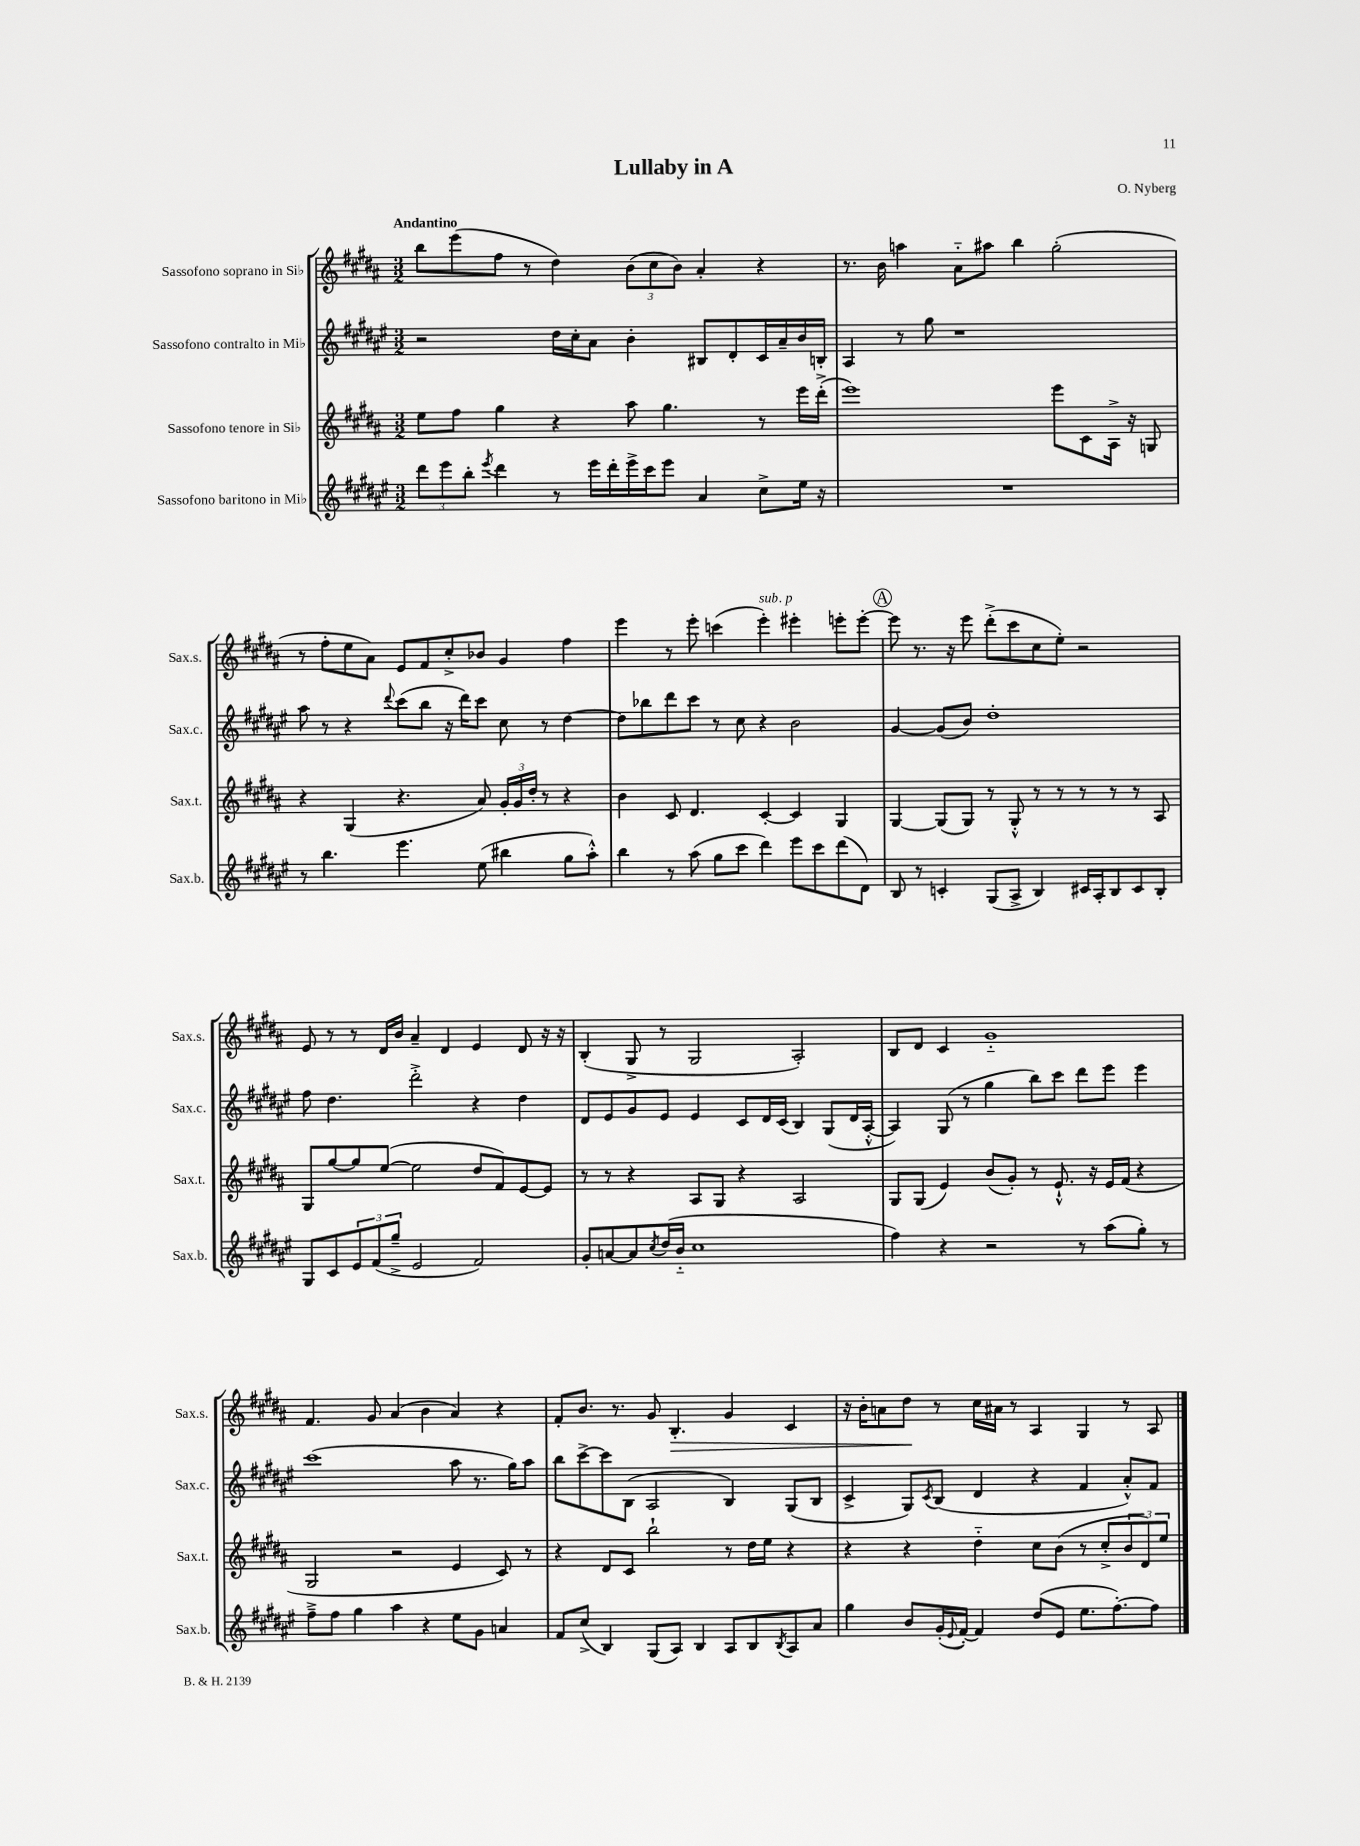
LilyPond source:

\header { title = "Lullaby in A" composer = "O. Nyberg" }
<<
\new StaffGroup <<
\new Staff = "s0" \with { instrumentName = "Sassofono soprano in Sib" shortInstrumentName = "Sax.s." } {
    \clef treble \key b \major \numericTimeSignature \time 3/2 \tempo "Andantino"
    b''8 e'''8( fis''8 r8 dis''4) \tuplet 3/2 { b'8( cis''8 b'8) } ais'4-. r4 |
    r8. b'16 a''4 ais'8-_ ais''8 b''4 gis''2-.( |
    r8 fis''8-. e''8 ais'8) e'8 fis'8 cis''8-.-> bes'8 gis'4 fis''4 |
    e'''4 r8 e'''8-. c'''4( e'''4-.^\markup { \italic "sub. p" }) eis'''4-. e'''8-. e'''8~-. |
    \mark \markup { \circle "A" } e'''8 r8. r16 e'''8 dis'''8-.->( cis'''8 cis''8 e''8-.) r2 |
    e'8 r8 r8 dis'16 b'16 ais'4-- dis'4 e'4 dis'8 r16 r16 |
    b4-.( gis8-> r8 gis2 ais2-.) |
    b8 dis'8 cis'4 gis'1-_ |
    fis'4. gis'8 ais'4( b'4 ais'4) r4 |
    fis'8-. b'8. r8. gis'8 b4.-.\> gis'4 cis'4 |
    r16 b'16-. a'8 dis''8\! r8 cis''16 ais'16 r8 ais4 gis4 r8 ais8 \bar "|." |
}
\new Staff = "s1" \with { instrumentName = "Sassofono contralto in Mib" shortInstrumentName = "Sax.c." } {
    \clef treble \key fis \major \numericTimeSignature \time 3/2
    r2 dis''16 cis''16-. ais'8 b'4-. bis8 dis'8-. cis'16 ais'16-- b'16 b16-. |
    ais4 r8 gis''8 r1 |
    ais''8 r8 r4 \appoggiatura { dis'''8 } cis'''8( b''8 r16 dis'''16) cis'''8 cis''8 r8 dis''4~ |
    dis''8 bes''8 dis'''8 cis'''8 r8 cis''8 r4 b'2 |
    \mark \markup { \circle "A" } gis'4~ gis'8( b'8) dis''1-. |
    fis''8 dis''4. dis'''2-.-> r4 dis''4 |
    dis'8 eis'8 gis'8 eis'8 eis'4 cis'8 dis'16 cis'16( b4) gis8( dis'16 ais16~-.-^ |
    ais4) gis8( r8 gis''4 b''8) cis'''8 dis'''8 eis'''8 eis'''4 |
    cis'''1( ais''8 r8. gis''16) ais''8 |
    b''8 cis'''8~-> cis'''8 b8( ais2 b4) gis8( b8 |
    cis'4-> gis8) \acciaccatura { cis'8 } b8( dis'4 r4 fis'4 ais'8-.-^) fis'8 \bar "|." |
}
\new Staff = "s2" \with { instrumentName = "Sassofono tenore in Sib" shortInstrumentName = "Sax.t." } {
    \clef treble \key b \major \numericTimeSignature \time 3/2
    e''8 fis''8 gis''4 r4 ais''8 gis''4. r8 e'''16 dis'''16-.->( |
    e'''1) e'''8 cis'8 ais16-> r16 g8 |
    r4 gis4( r4. ais'8) \tuplet 3/2 { gis'16-. gis'16 dis''16-. } r8 r4 |
    b'4 cis'8 dis'4. cis'4~-. cis'4 gis4 |
    \mark \markup { \circle "A" } gis4~ gis8( gis8) r8 gis8-.-^ r8 r8 r8 r8 r8 ais8 |
    gis8 gis''8~ gis''8 e''8~( e''2 dis''8 fis'8) e'8~ e'8 |
    r8 r8 r4 ais8 gis8 r4 ais2 |
    gis8 gis8( e'4) b'8( gis'8-.) r8 e'8.-!-^ r16 e'16 fis'16( r4 |
    gis2 r2 e'4 cis'8) r8 |
    r4 dis'8 cis'8 b''2-! r8 dis''16 e''16 r4 |
    r4 r4 dis''4-_ cis''8 b'8( r8 cis''8-.-> \tuplet 3/2 { b'8 dis'8) e''8 } \bar "|." |
}
\new Staff = "s3" \with { instrumentName = "Sassofono baritono in Mib" shortInstrumentName = "Sax.b." } {
    \clef treble \key fis \major \numericTimeSignature \time 3/2
    \tuplet 3/2 { dis'''8 eis'''8 b''8-. } \acciaccatura { eis'''8 } dis'''4 r8 eis'''16 dis'''16-. eis'''16-> cis'''16 eis'''8 ais'4 cis''8-> eis''16 r16 |
    R1. |
    r8 b''4. eis'''4. eis''8( bis''4 gis''8 ais''8-.-^) |
    b''4 r8 ais''8( gis''8 cis'''8 dis'''4) eis'''8 cis'''8 dis'''8( dis'8) |
    \mark \markup { \circle "A" } b8 r8 c'4-. gis8( ais8-> b4) cis'16 ais16-. b8 cis'8 b8-. |
    gis8 cis'8 \tuplet 3/2 { eis'8 fis'8( gis''8---> } eis'2 fis'2) |
    gis'8-. a'8~ a'8 \acciaccatura { cis''8 } dis''16( b'16-_ cis''1 |
    fis''4) r4 r2 r8 ais''8( gis''8-.) r8 |
    fis''8---> fis''8 gis''4 ais''4 r4 eis''8 gis'8 a'4 |
    fis'8 cis''8->( b4) gis8( ais8) b4 ais8 b8 \acciaccatura { b8 } ais8 ais'8 |
    gis''4 b'8 gis'16-.( \appoggiatura { eis'8 } fis'16~-.) fis'4 dis''8( eis'8 eis''8. fis''8.~-.) fis''8 \bar "|." |
}
>>
>>
\layout { \context { \Score \remove "Bar_number_engraver" } }
